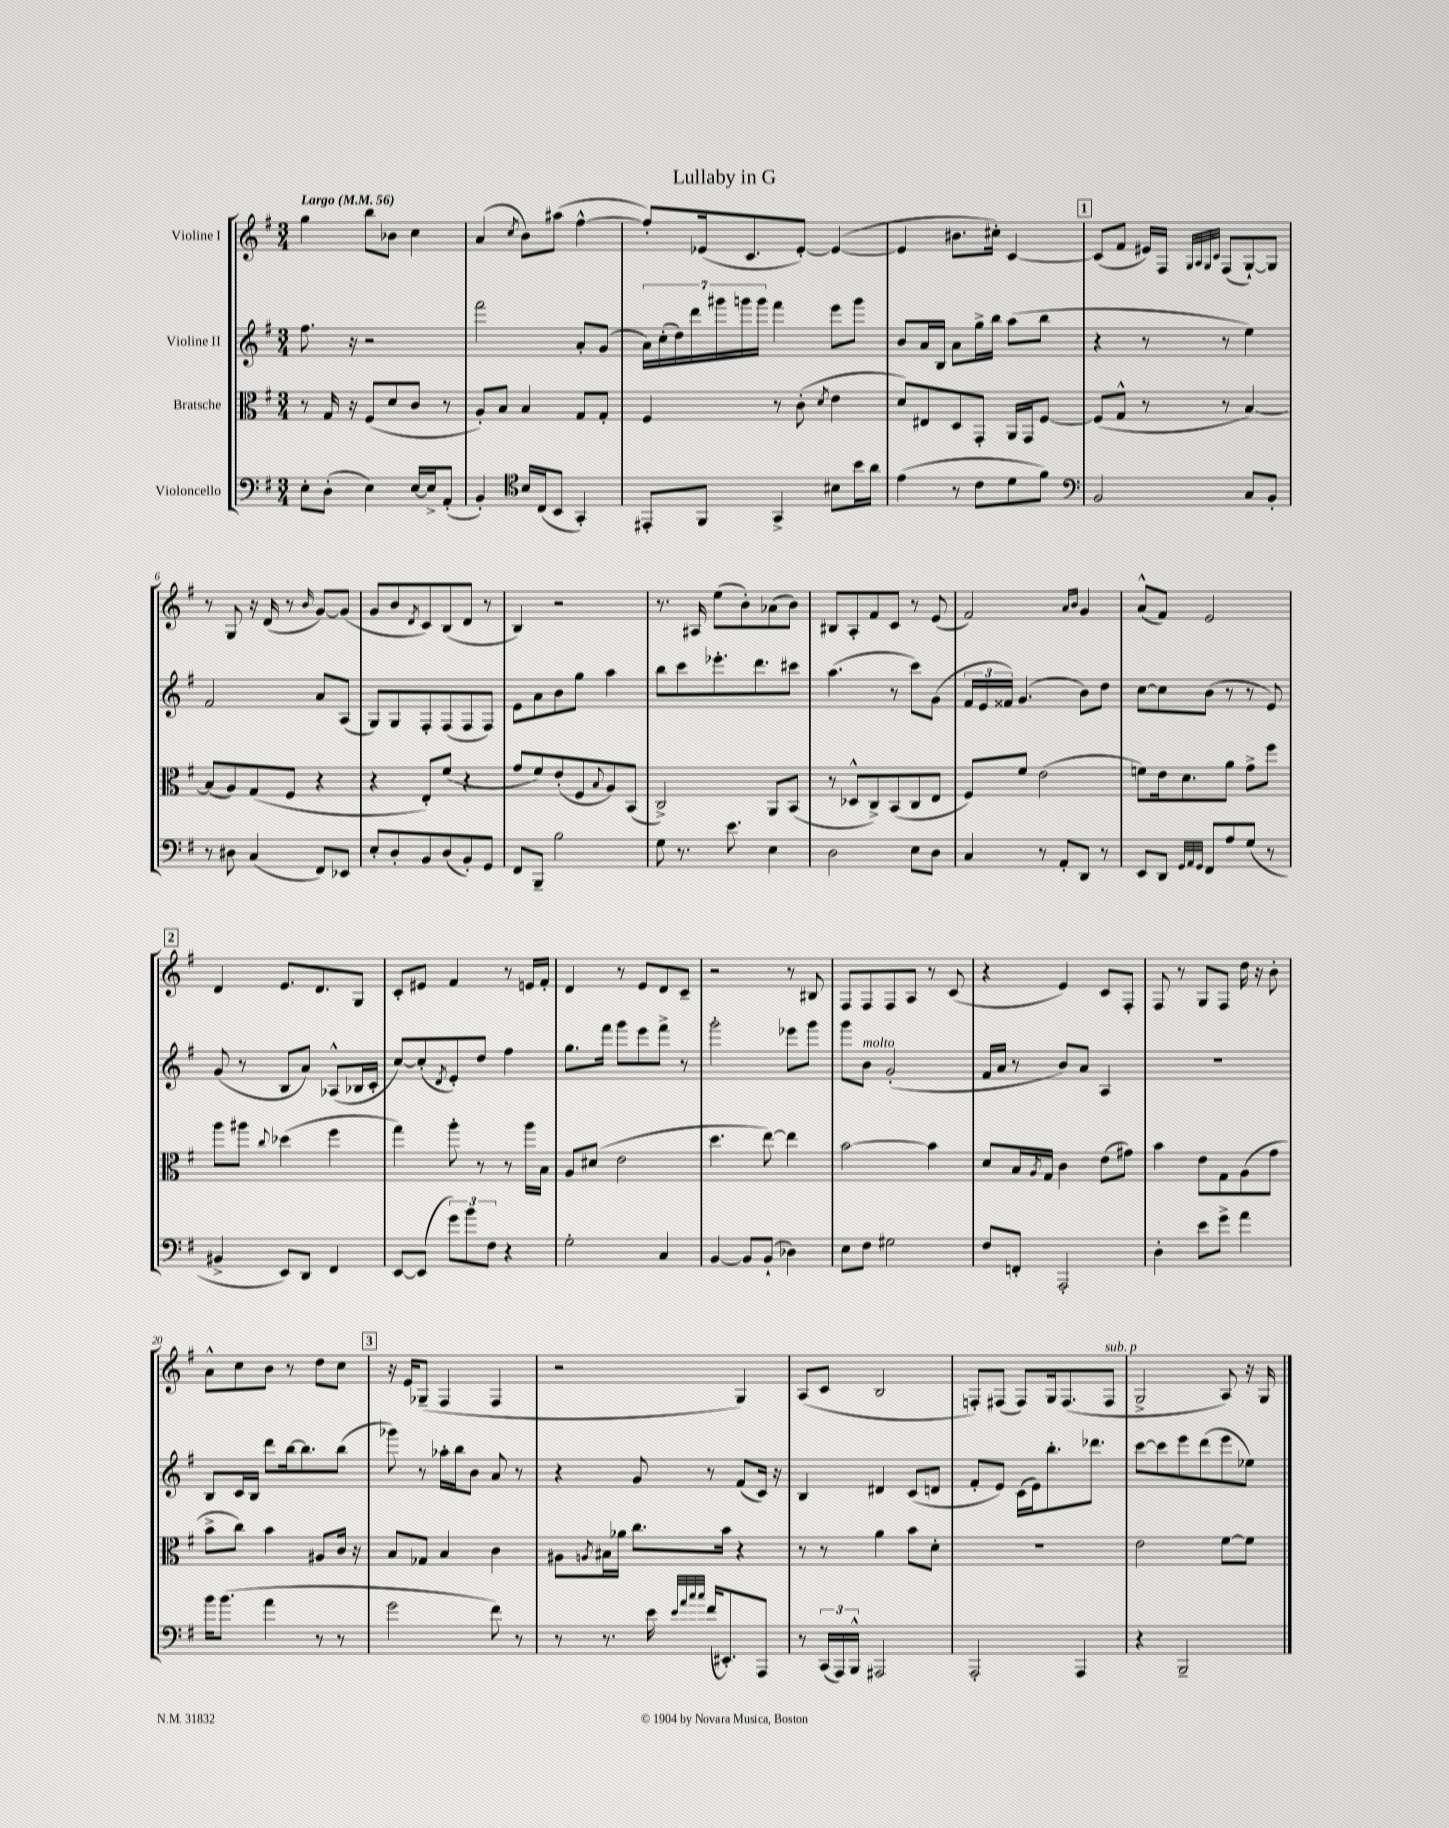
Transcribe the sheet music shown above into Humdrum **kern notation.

**kern	**kern	**kern	**kern
*part4	*part3	*part2	*part1
*staff4	*staff3	*staff2	*staff1
*I"Violoncello	*I"Bratsche	*I"Violine II	*I"Violine I
*clefF4	*clefC3	*clefG2	*clefG2
*k[f#]	*k[f#]	*k[f#]	*k[f#]
*M3/4	*M3/4	*M3/4	*M3/4
*MM56	*MM56	*MM56	*MM56
=1	=1	=1	=1
!	!	!	!LO:TX:a:B:t=Largo
8E'\L	8r	8.ff#\	4gg\
(8D'\J	16G/	.	.
.	16r	16r	.
4E\)	(8F#/L	2r	8bb\L
.	8d/	.	8b-X\J
[16E/LL	8c/J	.	4cc\
16E^/J]	.	.	.
(8AA'/J	8r	.	.
=2	=2	=2	=2
4BB'/)	8A'/L)	2fff#\	(4a/
.	8B/J	.	.
*clefC4	*	*	*
.	.	.	8qcc/
16B/LL	4B/	.	8b\L)
(16C/J	.	.	.
8BB/J	.	.	(8aa#X\J
4GG'/)	8G/L	8a'/L	[4ff#^^\
.	8G'/J	(8g/J	.
=3	=3	=3	=3
8EE#X'/L	4F#/	28a\LL)	8ff#'/L])
.	.	(28cc'\	.
.	.	28dd\)	.
.	.	28ddd\	.
8FF#/J	.	.	(16e-X/k
.	.	28ggg#X\	.
.	.	28gggn\	.
.	.	.	8.c/
.	.	28ggg\JJ	.
4GG^/	8r	4fff#\	.
.	(8c'\	.	[8e-'/J)
.	8qd/	.	.
8B#X\L	4e\	8eee\L	(4e-/_
16b\L	.	8ggg\J	.
16a\JJ	.	.	.
=4	=4	=4	=4
(4e\	8d/L)	8b/L	4e-/]
.	8E#X/	16a/L	.
.	.	16B/JJ	.
8r	8D/	8a\L	8.b#X\L
8c\L	8GG'/J	16gg^\L	.
.	.	16bb\JJ	16cc#X'\Jk)
8d\	16AA/LL	(8aa\L	[4c/
.	16GG/J	.	.
8f#\J)	[8F#/J	8bb\J	.
!!LO:REH:place=s1:t=1
=5	=5	=5	=5
*clefF4	*	*	*
2BB/	(8F#/L]	4r	(8c/L]
.	8G^^/J	.	8f#/J
.	8r	8r	16e#X/LL)
.	.	.	16F#/JJ
.	.	.	32qqG/LLL
.	.	.	32qqA/
.	.	.	32qqG/
.	.	.	32qqc/JJJ
.	8r	8r	(8F#/L
8C/L	[4B/)	4ee\)	[8G`/)
8BB'/J	.	.	8G/J]
!!LO:LB:g=z
=6	=6	=6	=6
8r	(8B/L]	2f#/	8r
8D#X\	8A/)	.	8G/
(4C/	(8G/	.	16r
.	.	.	(16d/
.	8F#/J	.	8r
.	.	.	16qqb/
8FF#/L)	4r	8a/L	[8g/L)
8EE-X/J	.	(8A/J	(8g/J]
=7	=7	=7	=7
8E'/L	4r	8G/L)	8g/L
8D'/	.	8G/	8b/
.	.	.	8qd/
8BB/	8E'/L)	8F#'/	8c/)
(8D/	(8f#/J	(8F#/	(8B/
8BB'/)	4r	8F#/	8d/J
8GG/J	.	8F#/J)	8r
=8	=8	=8	=8
8FF#/L	8g/L	8e\L	4B/)
8BBB~/J	8f#/)	8a\	.
2B\	(8e'/	8b\	2r
.	8F#/	8gg\J	.
.	8qqB/	.	.
.	8A/)	4aa\	.
.	(8BB/J	.	.
=9	=9	=9	=9
8G\	2C^/)	8bb\L	8.r
8.r	.	8ccc\	.
.	.	.	16A#X/
.	.	8.eee-X'\	(8ee\L
8.e\	.	.	.
.	.	.	8b'\)
.	.	8.ddd\	.
4E\	8AA/L	.	(8a-X\
.	(8BB/J	8ccc#X\J	8b\J)
=10	=10	=10	=10
2D\	8r	(4.aa\	8B#X/L
.	8D-X^^/L	.	8A'/
.	8C^/)	.	8f#/
.	(8BB/	8r	8c/J
8E\L	8C/	8ccc\L)	8r
8D\J	8E/J	(8g\J	(8e/
=11	=11	=11	=11
4C/	8F#/L)	24f#/LL	2f#/)
.	.	24e/	.
.	.	24f##X/JJ)	.
.	8f#/J	(4.g/	.
8r	(2e\	.	.
8AA'/L	.	.	.
.	.	.	16qqa/LL
.	.	.	16qqb/JJ
8DD/J	.	8b\L)	4g/
8r	.	8dd\J	.
=12	=12	=12	=12
8EE/L	8fn\L)	[8cc\L	(8a^^/L
8DD/J	16e\k	8cc\]	8f#/J)
.	8.d\	.	.
32qqGG/LLL	.	.	.
32qqAA/	.	.	.
32qqGG/JJJ	.	.	.
8FF#/L	.	(8b\J	2e/
8A/	8a\J	8r	.
(8G/J	8g^\L	8r	.
8r	8ff#\J	8e/)	.
!!LO:LB:g=z
!!LO:REH:place=s1:t=2
=13	=13	=13	=13
4BB#X^/	8aa\L	(8g/	4d/
.	8aa#X\J	8r	.
.	8qqcc/	.	.
8EE/L)	(4dd-X\	8B/L	8.e/L
8DD/J	.	8a/J)	.
.	.	.	8.d/
4FF#/	4ff#\	(8A-X^^/L	.
.	.	16B-X/L	8G/J
.	.	16c'/JJ	.
=14	=14	=14	=14
[8EE/L	4gg\)	[8cc/L)	8c'/L
(8EE/J]	.	(8cc'/]	8e#X/J
.	.	8qd/	.
12g\L)	8aa'\	8e'/)	4f#/
12b\	.	.	.
.	8r	8dd/J	.
12F#\J	.	.	.
4r	8r	4ff#\	8r
.	16aa\LL	.	16en/LL
.	16B\JJ	.	16f#'/JJ
=15	=15	=15	=15
2G'\	8A/L	8.gg\L	4d/
.	(8d#X/J	.	.
.	.	16fff#\Jk	.
.	2e\	8ggg\L	8r
.	.	8eee\	8e/L
4C/	.	8fff#^\J	8d/
.	.	8r	8c~/J
=16	=16	=16	=16
[4BB/	4.dd\	2ggg'\	2r
8BB/L]	.	.	.
(8BB`/J	[8ee\)	.	.
4D-X\)	4ee\]	8eee-X\L	8r
.	.	8ggg\J	8B#X/
=17	=17	=17	=17
8E\L	[2b\	8ggg\L	8F#/L
!	!	!LO:TX:a:i:t=molto	!
8F#\J	.	8b\J	8F#/
2G#X\	.	(2g'/	8F#/
.	.	.	8A/J
.	4b\]	.	8r
.	.	.	(8c/
=18	=18	=18	=18
8F#/L	8d/L	16f#/LL	4r
.	.	16a/JJ	.
8FFn'/J	16B/L	8r	.
.	8qA/	.	.
.	16G/JJ	.	.
2AAA'/	4c\	8b/L)	4e/)
.	.	8a/J	.
.	(8e\L	4A/	8c/L
.	8g#X\J)	.	8F#'/J
=19	=19	=19	=19
4D'\	4b\	2.r	8F#/
.	.	.	8r
8e\L	8e\L	.	8G/L
8g^\J	8G\	.	8F#/J
4a\	(8A\	.	16dd\
.	.	.	16r
.	8g\J	.	8b'\
!!LO:LB:g=z
=20	=20	=20	=20
16b\KL	8b^\L	8B/L	8a^^\L
(8.b\J	.	.	.
.	8cc\J)	16c/L	8cc\
.	.	16B/JJ	.
4a\	4b\	8ddd\L	8b\J
.	.	[16bb\k	8r
.	.	8.bb\]	.
8r	8A#X/L	.	8dd\L
8r	16c/Jk	(8bb\J	8cc\J
.	16r	.	.
!!LO:REH:place=s1:t=3
=21	=21	=21	=21
2g\	8B/L	8ggg-X\)	16r
.	.	.	16e/KL
.	8G-X/J	8r	(8G-X~/J
.	4B/	16aa-X'\LL	4F#/
.	.	16bb\J	.
.	.	8b\J	.
8f#\)	4c\	8a/	4F#/
8r	.	8r	.
=22	=22	=22	=22
8r	8A#X\L	4r	2r
.	8qAn/	.	.
8.r	16B#X\L	.	.
.	16a-X\JJ	.	.
.	8.cc\L	8g/	.
16e\	.	.	.
32qqe/LLL	.	.	.
32qqa/	.	.	.
32qqcc/	.	.	.
32qqcc/JJJ	.	.	.
(16f#/KL	.	8r	.
8.EE#X'/)	16b\Jk	.	.
.	4r	(8f#/L	4G/)
8AAA/J	.	16c/Jk)	.
.	.	16r	.
=23	=23	=23	=23
8r	8r	4B/	(8A/L
(24CC/LL	8r	.	8c/J
24AAA/)	.	.	.
24BBB^^/JJ	.	.	.
2AAA#X/	4a\	4d#X/	2B/
.	8b\L	(8c/L	.
.	8d'\J	8dn/J	.
=24	=24	=24	=24
2AAA'/	2.r	8f#'/L	8Fn'/L)
.	.	8e/J)	(8F#X/J
.	.	(16c\LL	8F#/L)
.	.	16e\J)	.
.	.	8.bb'\	16G/k
.	.	.	(8.F#/
4AAA/	.	.	.
.	.	8.ddd-X\J	.
!	!	!	!LO:TX:a:i:t=sub. p
.	.	.	8F#/J
=25	=25	=25	=25
4r	2e\	[8ccc\L	2G^/
.	.	8ccc\]	.
2BBB~/	.	8eee\	.
.	.	(8ddd\	.
.	[8f#\L	8eee\	8A/)
.	8f#\J]	8ee-X\J)	16r
.	.	.	16G/
==	==	==	==
*-	*-	*-	*-
